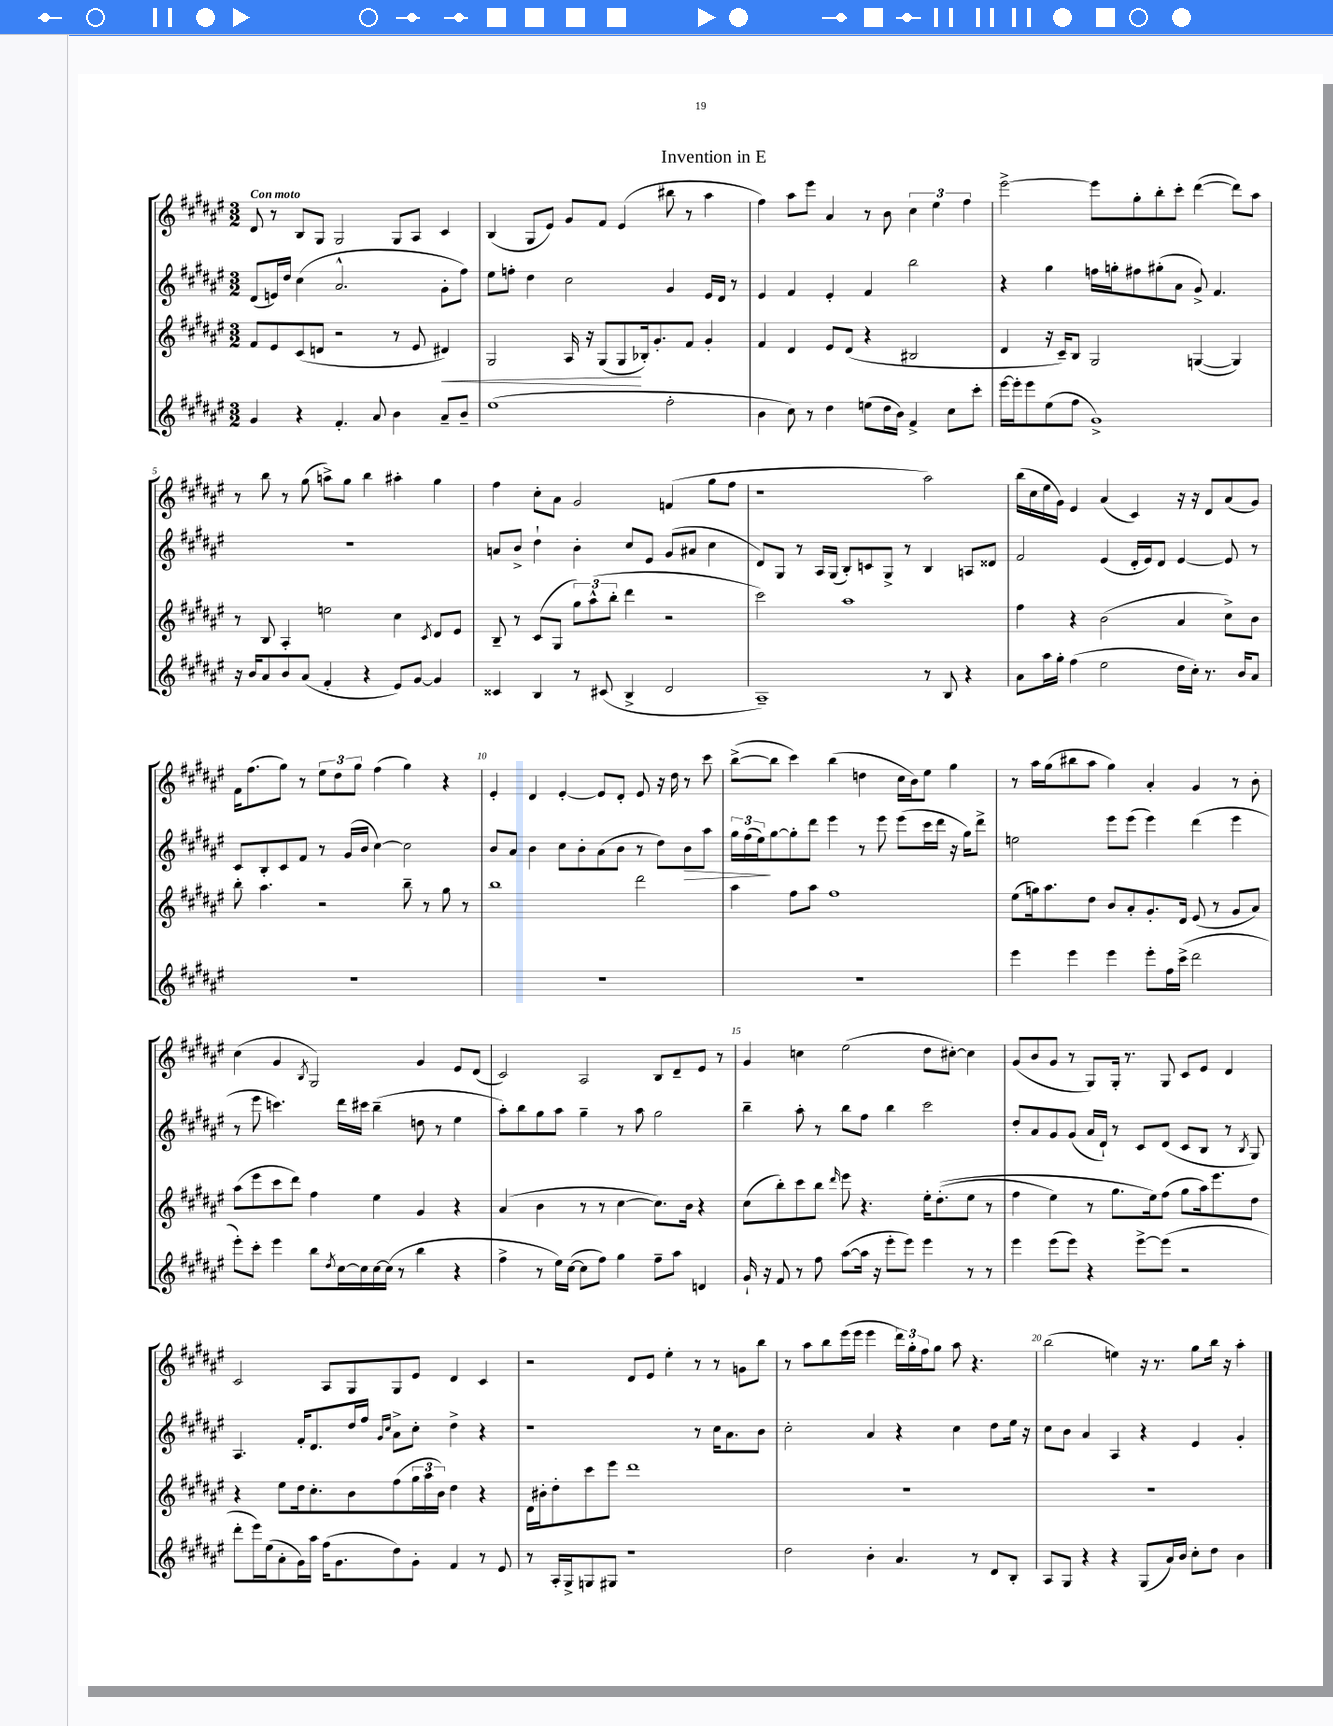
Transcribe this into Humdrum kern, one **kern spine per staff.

**kern	**kern	**dynam	**kern	**dynam	**kern
*part4	*part3	*part3	*part2	*part2	*part1
*staff4	*staff3	*staff3	*staff2	*staff2	*staff1
*clefG2	*clefG2	*	*clefG2	*	*clefG2
*k[f#c#g#d#a#e#]	*k[f#c#g#d#a#e#]	*	*k[f#c#g#d#a#e#]	*	*k[f#c#g#d#a#e#]
*M3/2	*M3/2	*	*M3/2	*	*M3/2
=1	=1	=1	=1	=1	=1
!	!	!	!	!	!LO:TX:a:B:t=Con moto
4g#/	8f#/L	.	(8d#/L	.	8d#/
.	8e#/	.	16en/L)	.	8r
.	.	.	16dd#/JJ	.	.
4r	(8c#/	.	(4cc#\	.	8B/L
.	8dn/J	.	.	.	8G#/J
4.f#'/	2r	.	2.a#^^/	.	2G#/
8a#/	.	.	.	.	.
4b\	8r	.	.	.	8G#/L
.	8e#/	.	.	.	8A#/J
!	!	!LO:HP:b	!	!	!
8a#~/L	4d#X/)	<	8g#'\L	.	4c#/
8b~/J	.	.	8ff#\J)	.	.
=2	=2	=2	=2	=2	=2
(1ee#	2G#/	.	8ee#\L	.	(4B/
.	.	.	8ffn'\J	.	.
.	.	.	4dd#\	.	8G#/L
.	.	.	.	.	8e#/J)
.	16A#/	.	2cc#\	.	8g#/L
.	16r	.	.	.	.
.	(8G#/L	.	.	.	8f#/J
.	8G#/	.	.	.	(4e#/
.	16B-X'/k)	[	.	.	.
.	8.g#'/	.	.	.	.
2ff#'\	.	.	4g#/	.	8bb#X\
.	8f#/J	.	.	.	8r
.	4g#'/	.	16e#/LL	.	4aa#\
.	.	.	16d#/JJ	.	.
.	.	.	8r	.	.
=3	=3	=3	=3	=3	=3
4b\	4f#/	.	4e#/	.	4ff#\)
8cc#\)	4d#/	.	4f#/	.	8aa#\L
8r	.	.	.	.	8eee#\J
4dd#\	8e#/L	.	4e#'/	.	4a#/
.	(8d#/J	.	.	.	.
(8een\L	4r	.	4f#/	.	8r
16dd#\L	.	.	.	.	8b\
16b\JJ)	.	.	.	.	.
4f#^/	2B#X/	.	2bb\	.	6cc#\
.	.	.	.	.	6ee#\
8cc#\L	.	.	.	.	.
.	.	.	.	.	6ff#\
8ccc#'\J	.	.	.	.	.
=4	=4	=4	=4	=4	=4
[16eee#\LL	4d#/	.	4r	.	[2eee#^\
16eee#'\J]	.	.	.	.	.
8eee#\	.	.	.	.	.
(8ee#\	16r	.	4gg#\	.	.
.	16c#~/KL)	.	.	.	.
8ff#\J	8B/J	.	.	.	.
1g#^)	2G#/	.	16ffn\LL	.	8eee#\L]
.	.	.	16ggn'\J	.	.
.	.	.	8ff#X\	.	8gg#'\
.	.	.	(8gg#X'\	.	8bb'\
.	.	.	8a#\J	.	8ccc#'\J
.	([4Gn/	.	8g#^/)	.	([4ddd#\
.	.	.	4.f#/	.	.
.	4G/])	.	.	.	8ddd#\L])
.	.	.	.	.	8aa#\J
!!LO:LB:g=z
=5	=5	=5	=5	=5	=5
16r	8r	.	1.r	.	8r
16b/KL	.	.	.	.	.
8a#/	8B/	.	.	.	8bb\
8b/	4A#'/	.	.	.	8r
(8a#/J	.	.	.	.	(8gg#\
4f#'/	2een\	.	.	.	8aan^\L)
.	.	.	.	.	8gg#\J
4r	.	.	.	.	4bb\
8e#/L)	4cc#\	.	.	.	4aa#X'\
[8g#/J	.	.	.	.	.
.	8qc#/	.	.	.	.
4g#/]	8d#/L	.	.	.	4gg#\
.	8e#/J	.	.	.	.
=6	=6	=6	=6	=6	=6
4c##X/	8B~/	.	8an/L	.	4ff#\
.	8r	.	8b^/J	.	.
4B/	(8c#/L	.	4dd#`\	.	8cc#'\L
.	8G#/J	.	.	.	8a#\J
8r	12gg#\L)	.	4b'\	.	2g#/
.	(12aa#^^\	.	.	.	.
(8c#X/	.	.	.	.	.
.	12bb'\J	.	.	.	.
4B^/	4ddd#\	.	8cc#/L	.	.
.	.	.	8e#/J	.	.
2d#/	2r	.	(8g#/L	.	(4fn/
.	.	.	8a#X/J	.	.
.	.	.	4cc#\	.	8gg#\L
.	.	.	.	.	8ff#\J
=7	=7	=7	=7	=7	=7
1A#~)	2ccc#\)	.	8d#/L)	.	1r
.	.	.	8G#/J	.	.
.	.	.	8r	.	.
.	.	.	16A#/LL	.	.
.	.	.	(16G#/JJ	.	.
.	1aa#	.	8B'/L)	.	.
.	.	.	8cn/	.	.
.	.	.	8G#^/J	.	.
.	.	.	8r	.	.
8r	.	.	4B/	.	2aa#\)
8B/	.	.	.	.	.
4r	.	.	8An/L	.	.
.	.	.	8d##X/J	.	.
=8	=8	=8	=8	=8	=8
8a#\L	4ff#\	.	2f#/	.	(16bb\LL
.	.	.	.	.	16cc#\
16aa#\L	.	.	.	.	16ee#\
16gg#'\JJ	.	.	.	.	16g#\JJ)
(4ff#\	4r	.	.	.	4e#/
2ee#\	(2b\	.	(4e#/	.	(4a#/
.	.	.	16d#'/LL	.	4c#/)
.	.	.	16e#/J)	.	.
.	.	.	8d#/J	.	.
16dd#\LL	4a#/	.	[4e#/	.	16r
16cc#'\JJ)	.	.	.	.	16r
8.r	.	.	.	.	8d#/L
.	8cc#^\L)	.	8e#/]	.	(8a#/
16b/KL	.	.	.	.	.
8a#/J	8b\J	.	8r	.	8g#/J)
!!LO:LB:g=z
=9	=9	=9	=9	=9	=9
1.r	8bb'\	.	8c#/L	.	16f#\KL
.	.	.	.	.	(8.ff#\
.	4.aa#\	.	8B'/	.	.
.	.	.	8c#/	.	8gg#\J)
.	.	.	8f#/J	.	8r
.	2r	.	8r	.	12ee#\L
.	.	.	.	.	12dd#\
.	.	.	(16g#/LL	.	.
.	.	.	.	.	12gg#\J
.	.	.	16b/JJ	.	.
.	.	.	[4cc#\)	.	(4ff#\
.	8bb~\	.	2cc#\]	.	4gg#\)
.	8r	.	.	.	.
.	8gg#\	.	.	.	4r
.	8r	.	.	.	.
=10	=10	=10	=10	=10	=10
1.r	1bb	.	8b/L	.	4e#'/
.	.	.	8a#/J	.	.
.	.	.	4b\	.	4d#/
.	.	.	8cc#\L	.	[4e#'/
.	.	.	8b'\	.	.
.	.	.	(8a#\	.	8e#/L]
.	.	.	8b\J	.	8d#'/J
.	2ddd#\	.	8r	.	8e#/
.	.	.	8dd#\L)	.	16r
.	.	.	.	.	16dd#\
!	!	!	!	!LO:HP:b	!
.	.	.	8b\	>	8r
.	.	.	8aa#\J	.	8ccc#\
=11	=11	=11	=11	=11	=11
1.r	4aa#\	.	24gg#\LL	.	([8bb^\L
.	.	.	(24ff#\	.	.
.	.	.	24ee#\J)	.	.
.	.	.	[8gg#\	]	8bb\J]
.	8ff#\L	.	8gg#'\]	.	4ccc#\)
.	8aa#\J	.	8ddd#\J	.	.
.	1ff#	.	4eee#\	.	(4bb\
.	.	.	8r	.	4ddn\
.	.	.	8eee#\	.	.
.	.	.	(8eee#\L	.	16cc#\LL
.	.	.	.	.	16b\J)
.	.	.	16ccc#\L	.	8ee#\J
.	.	.	16ddd#\JJ	.	.
.	.	.	16r	.	4gg#\
.	.	.	16gg#\KL)	.	.
.	.	.	8ddd#^\J	.	.
=12	=12	=12	=12	=12	=12
4eee#\	(8ee#\L	.	2een\	.	8r
.	16ggn\k)	.	.	.	16aa#\LL
.	8.aa#\	.	.	.	(16gg#\J
4eee#\	.	.	.	.	8bb#X\
.	8dd#\J	.	.	.	8aa#\J
4eee#\	8b/L	.	8eee#\L	.	4gg#\)
.	8a#'/	.	(8eee#\J	.	.
8eee#'\L	8.g#'/	.	4eee#\)	.	4a#'/
16ff#\L	.	.	.	.	.
(16ccc#^\JJ	16d#/Jk	.	.	.	.
2ddd#\	(8e#/	.	(4ddd#\	.	4g#/
.	8r	.	.	.	.
.	8g#/L	.	4eee#\	.	8r
.	8a#/J)	.	.	.	8b'\
!!LO:LB:g=z
=13	=13	=13	=13	=13	=13
8eee#'\L)	(8aa#\L	.	8r	.	(4cc#\
8ccc#'\J	8eee#\	.	8eee#\	.	.
4eee#\	8ccc#\	.	4.cccn\)	.	4g#/
.	8ddd#\J)	.	.	.	.
.	.	.	.	.	8qB/
8bb\L	4ff#\	.	.	.	2G#/)
8qdd#/	.	.	.	.	.
[16cc#\L	.	.	16ddd#\LL	.	.
16cc#\]	.	.	16ccc#X\JJ	.	.
[16cc#\	4ee#\	.	(4bb~\	.	.
(16cc#\JJ]	.	.	.	.	.
8r	.	.	.	.	.
4bb\	4g#/	.	8ddn\	.	4g#/
.	.	.	8r	.	.
4r	4r	.	4ee#\	.	8e#/L
.	.	.	.	.	(8d#/J
=14	=14	=14	=14	=14	=14
4ff#^\	(4a#/	.	8aa#'\L)	.	2c#/)
.	.	.	8bb\	.	.
8r	4b\	.	8gg#\	.	.
16ee#\LL)	.	.	8aa#\J	.	.
([16cc#\JJ	.	.	.	.	.
8cc#\L]	8r	.	4gg#~\	.	2A#/
8ff#\J)	8r	.	.	.	.
4gg#\	[4cc#\	.	8r	.	.
.	.	.	8aa#\	.	.
8ff#~\L	8.cc#\L])	.	2gg#\	.	8B/L
8aa#\J	.	.	.	.	8d#~/
.	16b\Jk	.	.	.	.
4dn/	4r	.	.	.	8e#/J
.	.	.	.	.	8r
=15	=15	=15	=15	=15	=15
16g#`/	(8cc#\L	.	4bb~\	.	4g#/
16r	.	.	.	.	.
8f#/	8bb'\)	.	.	.	.
8r	8ccc#\	.	8aa#'\	.	4ccn\
8ff#\	8bb\J	.	8r	.	.
.	16qqddd#/	.	.	.	.
([8aa#\L	8eee#\	.	8bb\L	.	(2ee#\
16aa#\Jk]	4.r	.	8ff#\J	.	.
16r	.	.	.	.	.
8eee#'\L	.	.	4bb\	.	.
8eee#\J)	.	.	.	.	.
4eee#\	16ee#'\KL	.	2ccc#\	.	8dd#\L
.	((8.dd#'\	.	.	.	.
.	.	.	.	.	[8cc#X'\J)
8r	8ee#\J	.	.	.	4cc#\]
8r	8r	.	.	.	.
=16	=16	=16	=16	=16	=16
4eee#\	4ff#\	.	8dd#'/L	.	(8g#/L
.	.	.	8a#/	.	8b/
(8eee#\L	4ee#\)	.	8g#/	.	8g#/J
8eee#\J)	.	.	(8g#/J	.	8r
4r	8r	.	16a#/LL	.	8G#/L)
.	.	.	16d#`/JJ)	.	.
.	8.gg#\L	.	8r	.	16G#'/Jk
.	.	.	.	.	8.r
[8eee#^\L	.	.	8c#/L	.	.
.	16ee#\k)	.	.	.	.
(8eee#\J]	(8ff#\J	.	(8d#/J	.	8G#/
2r	8gg#\L	.	8c#/L	.	8c#/L
.	16aa#\k)	.	8B/J	.	8e#/J
.	8.eee#\	.	.	.	.
.	.	.	8r	.	4d#/
.	.	.	8qB/	.	.
.	8dd#\J	.	8G#/)	.	.
!!LO:LB:g=z
=17	=17	=17	=17	=17	=17
8ddd#'\L	4r	.	4.A#/	.	2c#/
16eee#\L)	.	.	.	.	.
(16ee#\J	.	.	.	.	.
8a#'\	8ee#\L	.	.	.	.
16g#\L)	16dd#\k	.	16f#'/KL	.	.
16aa#\JJ	8.cc#'\	.	8.d#/	.	.
(16ff#\KL	.	.	.	.	8A#/L
8.g#\	.	.	.	.	.
.	8b\	.	16dd#/L	.	8G#/
.	.	.	16ff#/JJ	.	.
.	.	.	16qqg#/LL	.	.
.	.	.	16qqcc#/JJ	.	.
8dd#\)	(8ff#\	.	8a#^\L	.	8G#/
8g#'\J	24gg#\L	.	8cc#'\J	.	8e#/J
.	24aa#\	.	.	.	.
.	24b\JJ)	.	.	.	.
4f#/	4dd#\	.	4dd#^\	.	4d#/
8r	4r	.	4r	.	4c#/
8e#/	.	.	.	.	.
=18	=18	=18	=18	=18	=18
8r	16d#\LL	.	1r	.	2r
.	16b#X'\J	.	.	.	.
16A#'/LL	8dd#'\	.	.	.	.
16G#^/J	.	.	.	.	.
8Gn/	8ccc#\	.	.	.	.
8G#X/J	8eee#\J	.	.	.	.
1r	1ddd#	.	.	.	8d#/L
.	.	.	.	.	8e#/J
.	.	.	.	.	4ee#'\
.	.	.	8r	.	8r
.	.	.	16cc#\KL	.	8r
.	.	.	8.a#\	.	.
.	.	.	.	.	8gn\L
.	.	.	8b\J	.	8bb\J
=19	=19	=19	=19	=19	=19
2dd#\	1.r	.	2cc#'\	.	8r
.	.	.	.	.	8aa#\L
.	.	.	.	.	8bb\
.	.	.	.	.	(16eee#\L
.	.	.	.	.	16eee#\JJ
4b'\	.	.	4a#/	.	4eee#\
4.a#/	.	.	4r	.	24ddd#\LL)
.	.	.	.	.	24gg#'\
.	.	.	.	.	24ff#\J
.	.	.	.	.	8gg#\J
.	.	.	4cc#\	.	8aa#\
8r	.	.	.	.	4.r
8d#/L	.	.	8dd#\L	.	.
8B'/J	.	.	16ee#\Jk	.	.
.	.	.	16r	.	.
=20	=20	=20	=20	=20	=20
8A#/L	1.r	.	8cc#\L	.	(2bb\
8G#/J	.	.	8b\J	.	.
4r	.	.	4a#/	.	.
4r	.	.	4A#/	.	4een\)
(8G#/L	.	.	4r	.	16r
.	.	.	.	.	8.r
16a#/L)	.	.	.	.	.
16b/JJ	.	.	.	.	.
8cc#'\L	.	.	4e#/	.	8gg#\L
8dd#\J	.	.	.	.	16bb\Jk
.	.	.	.	.	16r
4b\	.	.	4g#'/	.	4aa#'\
==	==	==	==	==	==
*-	*-	*-	*-	*-	*-
